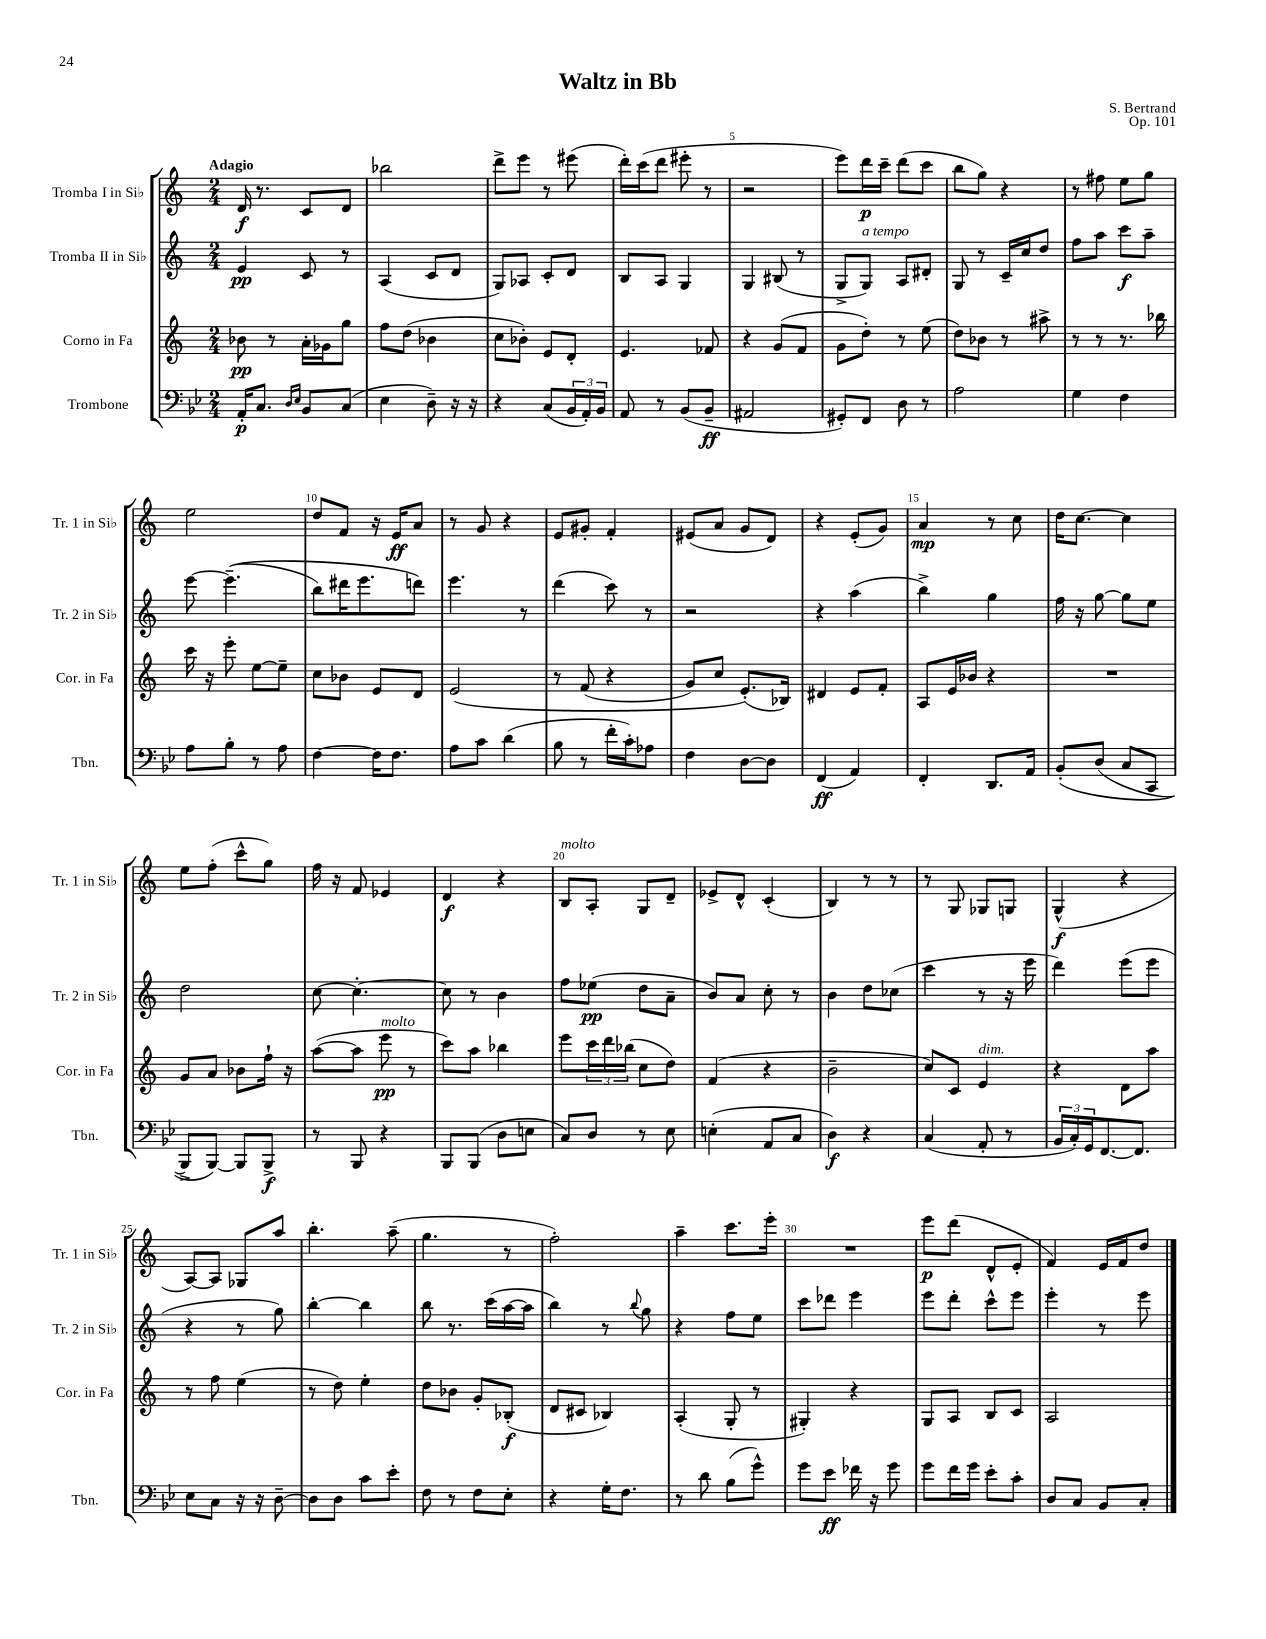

**kern	**dynam	**kern	**dynam	**kern	**dynam	**kern	**dynam
*part4	*part4	*part3	*part3	*part2	*part2	*part1	*part1
*staff4	*staff4	*staff3	*staff3	*staff2	*staff2	*staff1	*staff1
*I"Trombone	*	*I"Corno in Fa	*	*I"Tromba II in Si♭	*	*I"Tromba I in Si♭	*
*I'Tbn.	*	*I'Cor. in Fa	*	*I'Tr. 2 in Si♭	*	*I'Tr. 1 in Si♭	*
*clefF4	*	*clefG2	*	*clefG2	*	*clefG2	*
*k[b-e-]	*	*k[]	*	*k[]	*	*k[]	*
*M2/4	*	*M2/4	*	*M2/4	*	*M2/4	*
=1	=1	=1	=1	=1	=1	=1	=1
!	!	!	!	!	!	!LO:TX:a:B:t=Adagio	!
16AA'/KL	p	8b-X\	pp	4e/	pp	16d/	f
8.C/J	.	.	.	.	.	8.r	.
.	.	8r	.	.	.	.	.
16qqD/LL	.	.	.	.	.	.	.
16qqE-/JJ	.	.	.	.	.	.	.
8BB-/L	.	16a'\LL	.	8c/	.	8c/L	.
.	.	16g-X\J	.	.	.	.	.
(8C/J	.	8gg\J	.	8r	.	8d/J	.
=2	=2	=2	=2	=2	=2	=2	=2
4E-\	.	8ff\L	.	(4A/	.	2bb-X\	.
.	.	(8dd\J	.	.	.	.	.
8D~\)	.	4b-X\	.	8c/L	.	.	.
16r	.	.	.	8d/J	.	.	.
16r	.	.	.	.	.	.	.
=3	=3	=3	=3	=3	=3	=3	=3
4r	.	8cc\L	.	8G/L)	.	8ddd^\L	.
.	.	8b-X'\J)	.	8A-X/J	.	8eee\J	.
(8C/L	.	8e/L	.	8c'/L	.	8r	.
24BB-/L	.	8d'/J	.	8d/J	.	(8eee#X\	.
24AA'/)	.	.	.	.	.	.	.
24BB-/JJ	.	.	.	.	.	.	.
=4	=4	=4	=4	=4	=4	=4	=4
8AA/	.	4.e/	.	8B/L	.	16ddd'\LL)	.
.	.	.	.	.	.	(16ccc\J	.
8r	.	.	.	8A/J	.	8ddd\J	.
(8BB-/L	.	.	.	4G/	.	8eee#X'\	.
8BB-~/J	ff	8f-X/	.	.	.	8r	.
=5	=5	=5	=5	=5	=5	=5	=5
2AA#X/	.	4r	.	4G/	.	2r	.
.	.	(8g/L	.	(8B#X/	.	.	.
.	.	8f/J	.	8r	.	.	.
=6	=6	=6	=6	=6	=6	=6	=6
8GG#X'/L)	.	8g\L	.	8G^/L	.	8eee\L)	.
!	!	!	!	!LO:TX:a:i:t=a tempo	!	!	!
8FF/J	.	8dd'\J)	.	8G/J)	.	16ddd\L	p
.	.	.	.	.	.	16ccc~\JJ	.
8D\	.	8r	.	8A/L	.	(8ddd\L	.
8r	.	(8ee\	.	8d#X'/J	.	8ccc\J	.
=7	=7	=7	=7	=7	=7	=7	=7
2A\	.	8dd\L)	.	8G/	.	8bb\L	.
.	.	8b-X\J	.	8r	.	8gg\J)	.
.	.	8r	.	16c~/LL	.	4r	.
.	.	.	.	16cc/J	.	.	.
.	.	8aa#X^\	.	8dd/J	.	.	.
=8	=8	=8	=8	=8	=8	=8	=8
4G\	.	8r	.	8ff\L	.	8r	.
.	.	8r	.	8aa\J	.	8ff#X\	.
4F\	.	8.r	.	8ccc\L	f	8ee\L	.
.	.	.	.	8aa~\J	.	8gg\J	.
.	.	16bb-X\	.	.	.	.	.
!!LO:LB:g=z
=9	=9	=9	=9	=9	=9	=9	=9
8A\L	.	16ccc\	.	[8eee\	.	2ee\	.
.	.	16r	.	.	.	.	.
8B-'\J	.	8eee'\	.	((4.eee~\]	.	.	.
8r	.	[8ee\L	.	.	.	.	.
8A\	.	8ee~\J]	.	.	.	.	.
=10	=10	=10	=10	=10	=10	=10	=10
[4F\	.	8cc\L	.	8bb\L)	.	8dd/L	.
.	.	8b-X\J	.	16ddd#X\K	.	8f/J	.
.	.	.	.	8.eee\	.	.	.
16F\KL]	.	8e/L	.	.	.	16r	.
8.F\J	.	.	.	.	.	16e/KL	ff
.	.	8d/J	.	8dddn\J)	.	8a/J	.
=11	=11	=11	=11	=11	=11	=11	=11
8A\L	.	(2e/	.	4.eee\	.	8r	.
8c\J	.	.	.	.	.	8g/	.
(4d\	.	.	.	.	.	4r	.
.	.	.	.	8r	.	.	.
=12	=12	=12	=12	=12	=12	=12	=12
8B-\	.	8r	.	(4ddd\	.	8e/L	.
8r	.	(8f/	.	.	.	8g#X'/J	.
16f'\LL	.	4r	.	8ccc\)	.	4f'/	.
16c'\J)	.	.	.	.	.	.	.
8A-X\J	.	.	.	8r	.	.	.
=13	=13	=13	=13	=13	=13	=13	=13
4F\	.	8g/L)	.	2r	.	(8e#X/L	.
.	.	8cc/J	.	.	.	8a/J	.
[8D\L	.	(8.e'/L)	.	.	.	8g/L	.
8D\J]	.	.	.	.	.	8d/J)	.
.	.	16B-X/Jk)	.	.	.	.	.
=14	=14	=14	=14	=14	=14	=14	=14
(4FF/	ff	4d#X/	.	4r	.	4r	.
4AA/)	.	8e/L	.	(4aa\	.	(8e'/L	.
.	.	8f'/J	.	.	.	8g/J)	.
=15	=15	=15	=15	=15	=15	=15	=15
4FF'/	.	8A/L	.	4bb^\)	.	4a/	mp
.	.	16e/L	.	.	.	.	.
.	.	16b-X/JJ	.	.	.	.	.
8.DD/L	.	4r	.	4gg\	.	8r	.
.	.	.	.	.	.	8cc\	.
16AA/Jk	.	.	.	.	.	.	.
=16	=16	=16	=16	=16	=16	=16	=16
(8BB-'/L	.	2r	.	16ff\	.	16dd\KL	.
.	.	.	.	16r	.	[8.cc\J	.
(8D/J	.	.	.	[8gg\	.	.	.
8C/L	.	.	.	8gg\L]	.	4cc\]	.
8CC/J	.	.	.	8ee\J	.	.	.
!!LO:LB:g=z
=17	=17	=17	=17	=17	=17	=17	=17
8BBB-^/L)	.	8g/L	.	2dd\	.	8ee\L	.
[8BBB-/J)	.	8a/J	.	.	.	(8ff'\J	.
8BBB-/L]	.	8b-X\L	.	.	.	8ccc^^\L	.
8BBB-^/J	f	16ff`\Jk	.	.	.	8gg\J)	.
.	.	16r	.	.	.	.	.
=18	=18	=18	=18	=18	=18	=18	=18
8r	.	([8aa\L	.	[8cc\	.	16ff\	.
.	.	.	.	.	.	16r	.
8BBB-/	.	8aa\J]	.	4.cc'\_	.	8f/	.
!	!	!LO:TX:a:i:t=molto	!	!	!	!	!
4r	.	8eee\	pp	.	.	4e-X/	.
.	.	8r	.	.	.	.	.
=19	=19	=19	=19	=19	=19	=19	=19
8BBB-/L	.	8ccc\L)	.	8cc\]	.	4d/	f
(8BBB-/J	.	8aa\J	.	8r	.	.	.
8D\L	.	4bb-X\	.	4b\	.	4r	.
8En\J	.	.	.	.	.	.	.
=20	=20	=20	=20	=20	=20	=20	=20
!	!	!	!	!	!	!LO:TX:a:i:t=molto	!
8C/L)	.	8eee\L	.	8ff\L	.	8B/L	.
8D/J	.	24ccc\L	.	(8ee-X\J	pp	8A'/J	.
.	.	24ddd\	.	.	.	.	.
.	.	(24bb-X\JJ	.	.	.	.	.
8r	.	8cc\L	.	8dd\L	.	8G/L	.
8E-\	.	8dd\J)	.	8a~\J	.	8d~/J	.
=21	=21	=21	=21	=21	=21	=21	=21
(4En'\	.	(4f/	.	8b/L)	.	8e-X^/L	.
.	.	.	.	8a/J	.	8d^^/J	.
8AA/L	.	4r	.	8cc'\	.	(4c'/	.
8C/J	.	.	.	8r	.	.	.
=22	=22	=22	=22	=22	=22	=22	=22
4D\)	f	2b~\	.	4b\	.	4B/)	.
4r	.	.	.	8dd\L	.	8r	.
.	.	.	.	(8cc-X\J	.	8r	.
=23	=23	=23	=23	=23	=23	=23	=23
(4C/	.	8cc/L)	.	4ccc\	.	8r	.
.	.	8c/J	.	.	.	8G/	.
!	!	!LO:TX:a:i:t=dim.	!	!	!	!	!
8AA'/	.	4e/	.	8r	.	8G-X/L	.
8r	.	.	.	16r	.	8Gn/J	.
.	.	.	.	16eee\	.	.	.
=24	=24	=24	=24	=24	=24	=24	=24
24BB-/LL	.	4r	.	4ddd\)	.	(4G^^/	f
24C'/)	.	.	.	.	.	.	.
24GG/J	.	.	.	.	.	.	.
[8.FF/	.	.	.	.	.	.	.
.	.	8d\L	.	(8eee\L	.	4r	.
8.FF/J]	.	.	.	.	.	.	.
.	.	8aa\J	.	8eee\J	.	.	.
!!LO:LB:g=z
=25	=25	=25	=25	=25	=25	=25	=25
8E-\L	.	8r	.	4r	.	[8A/L)	.
8C\J	.	8ff\	.	.	.	8A/J]	.
16r	.	(4ee\	.	8r	.	8G-X/L	.
16r	.	.	.	.	.	.	.
[8D~\	.	.	.	8gg\)	.	8aa/J	.
=26	=26	=26	=26	=26	=26	=26	=26
8D\L]	.	8r	.	[4bb'\	.	4.bb'\	.
8D\J	.	8dd\)	.	.	.	.	.
8c\L	.	4ee'\	.	4bb\]	.	.	.
8e-'\J	.	.	.	.	.	(8aa~\	.
=27	=27	=27	=27	=27	=27	=27	=27
8F\	.	8dd\L	.	8bb\	.	4.gg\	.
8r	.	8b-X\J	.	8.r	.	.	.
8F\L	.	8g'/L	.	.	.	.	.
.	.	.	.	(16ccc\LL	.	.	.
8E-'\J	.	(8B-X'/J	f	[16aa\	.	8r	.
.	.	.	.	16aa\JJ]	.	.	.
=28	=28	=28	=28	=28	=28	=28	=28
4r	.	8d/L	.	4bb\)	.	2ff'\)	.
.	.	8c#X/J	.	.	.	.	.
16G'\KL	.	4B-X/)	.	8r	.	.	.
8.F\J	.	.	.	.	.	.	.
.	.	.	.	8qqbb/	.	.	.
.	.	.	.	8gg\	.	.	.
=29	=29	=29	=29	=29	=29	=29	=29
8r	.	(4A'/	.	4r	.	4aa~\	.
8d\	.	.	.	.	.	.	.
(8B-\L	.	8G'/	.	8ff\L	.	8.ccc\L	.
8g^^\J)	.	8r	.	8ee\J	.	.	.
.	.	.	.	.	.	16eee'\Jk	.
=30	=30	=30	=30	=30	=30	=30	=30
8g\L	.	4G#X'/)	.	8ccc\L	.	2r	.
8e-\J	ff	.	.	8ddd-X\J	.	.	.
16f-X\	.	4r	.	4eee\	.	.	.
16r	.	.	.	.	.	.	.
8g\	.	.	.	.	.	.	.
=31	=31	=31	=31	=31	=31	=31	=31
8g\L	.	8G/L	.	8eee\L	.	8eee\L	p
16f\L	.	8A/J	.	8ddd'\J	.	(8ddd\J	.
16g\JJ	.	.	.	.	.	.	.
8e-'\L	.	8B/L	.	8ccc^^\L	.	8d^^/L	.
8c'\J	.	8c/J	.	8eee\J	.	8e'/J	.
=32	=32	=32	=32	=32	=32	=32	=32
8D/L	.	2A/	.	4eee'\	.	4f/)	.
8C/J	.	.	.	.	.	.	.
8BB-/L	.	.	.	8r	.	16e/LL	.
.	.	.	.	.	.	16f/J	.
8C'/J	.	.	.	8eee\	.	8dd/J	.
==	==	==	==	==	==	==	==
*-	*-	*-	*-	*-	*-	*-	*-
